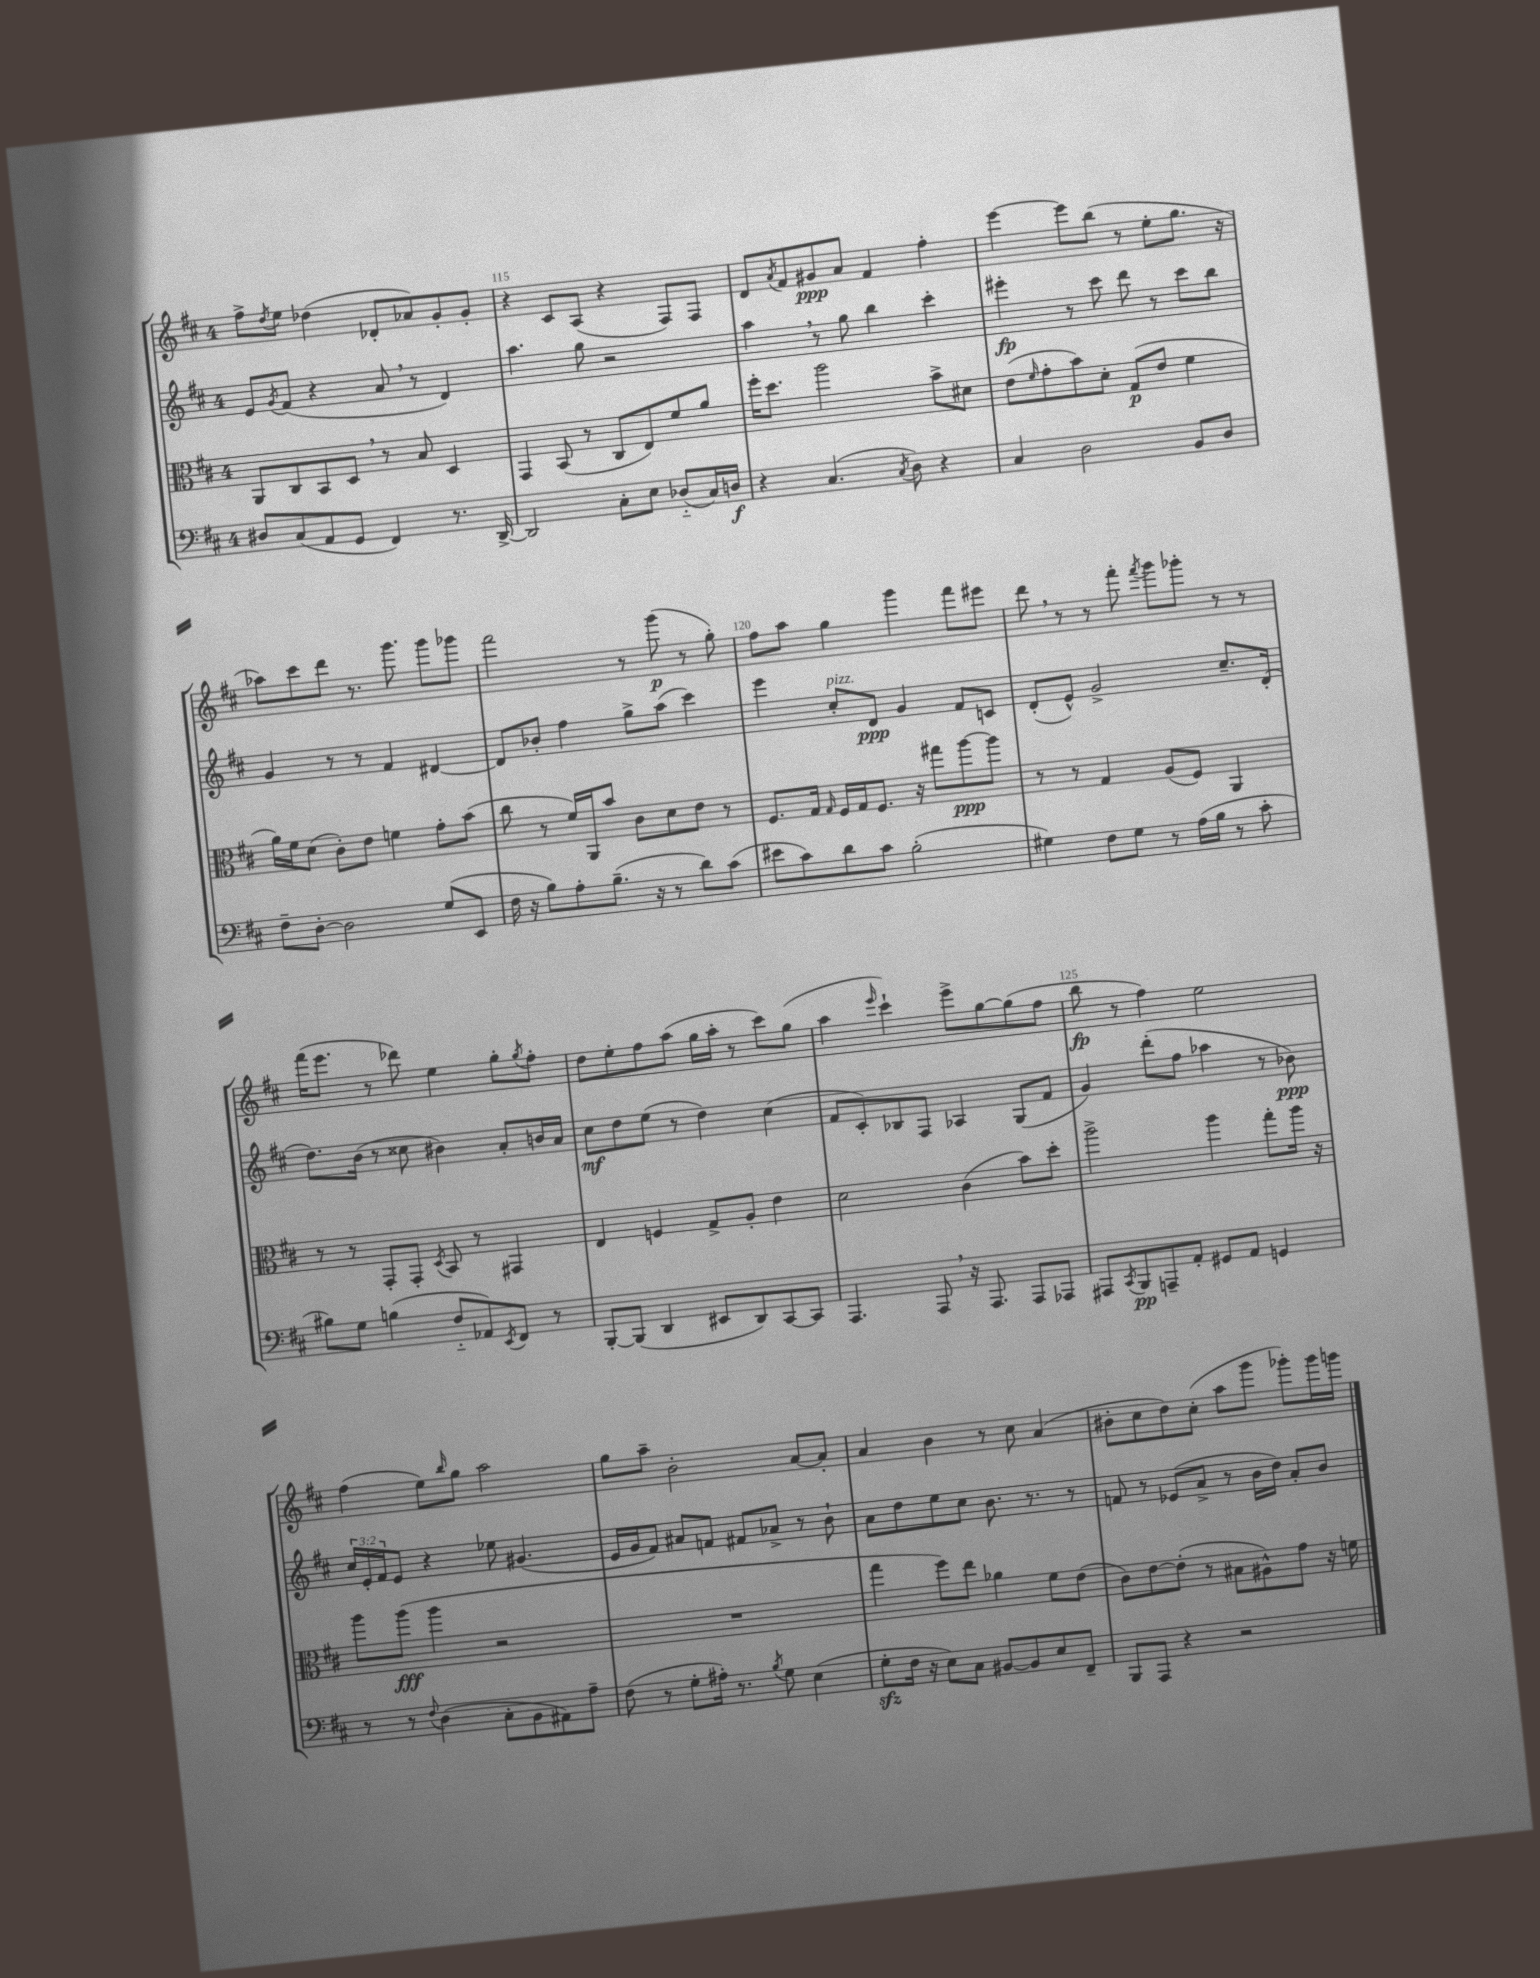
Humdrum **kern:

**kern	**dynam	**kern	**dynam	**kern	**dynam	**kern	**dynam
*part4	*part4	*part3	*part3	*part2	*part2	*part1	*part1
*staff4	*staff4	*staff3	*staff3	*staff2	*staff2	*staff1	*staff1
*clefF4	*	*clefC3	*	*clefG2	*	*clefG2	*
*k[f#c#]	*	*k[f#c#]	*	*k[f#c#]	*	*k[f#c#]	*
*M4/4	*	*M4/4	*	*M4/4	*	*M4/4	*
=114	=114	=114	=114	=114	=114	=114	=114
8D#X/L	.	8AA/L	.	8e/L	.	8ff#^\L	.
.	.	.	.	8qg/	.	8qdd/	.
(8C#/	.	8C#/	.	(8f#/J	.	8ee\J	.
8AA/	.	8BB/	.	4r	.	(4dd-X\	.
8GG/J	.	8D,/J	.	.	.	.	.
4FF#/)	.	8r	.	8a,/	.	8d-X'/L	.
.	.	8B/	.	8r	.	8a-X/)	.
8.r	.	4D/	.	4d/)	.	8g'/	.
.	.	.	.	.	.	8g'/J	.
[16DD^/	.	.	.	.	.	.	.
=115	=115	=115	=115	=115	=115	=115	=115
2DD/]	.	4GG/	.	4.aa\	.	4r	.
.	.	(8BB/	.	.	.	8c#/L	.
.	.	8r	.	8gg\	.	(8A/J	.
8C#'\L	.	8C#/L	.	2r	.	4r	.
8E\J	.	8E/)	.	.	.	.	.
(8D-X/L	.	8f#/	.	.	.	8F#/L)	.
16C#/L)	.	8a/J	.	.	.	8F#/J	.
16Dn/JJ	f	.	.	.	.	.	.
=116	=116	=116	=116	=116	=116	=116	=116
4r	.	16ff#'\KL	.	4aa,\	.	8d/L	.
.	.	8.dd\J	.	.	.	.	.
.	.	.	.	.	.	8qa/	.
.	.	.	.	.	.	8f#/	.
(4.C#/	.	2aa\	.	8r	.	8g#X/	ppp
.	.	.	.	8gg\	.	8a/J	.
.	.	.	.	4bb\	.	4f#/	.
8qC#/	.	.	.	.	.	.	.
8D\)	.	.	.	.	.	.	.
4r	.	8b^\L	.	4ccc#'\	.	4ff#'\	.
.	.	8d#X\J	.	.	.	.	.
=117	=117	=117	=117	=117	=117	=117	=117
4C#/	.	(8e\L	.	4eee#X'\	fp	[4eee\	.
.	.	16qqf#/	.	.	.	.	.
.	.	8g'\	.	.	.	.	.
2D\	.	8b\)	.	8r	.	8eee\L]	.
.	.	8d'\J	.	8ccc#\	.	(8bb\J	.
.	.	(8G/L	p	8ddd\	.	8r	.
.	.	8e/J	.	8r	.	8ee'\L	.
8BB/L	.	4f#\	.	8ccc#\L	.	8.gg\J	.
8D/J	.	.	.	8bb\J	.	.	.
.	.	.	.	.	.	16r	.
!!LO:LB:g=z
=118	=118	=118	=118	=118	=118	=118	=118
8F#~\L	.	16a\LL)	.	4g/	.	8aa-X\L)	.
.	.	16f#\J	.	.	.	.	.
[8D'\J	.	(8d\J	.	.	.	8ccc#\	.
2D\]	.	8c#'\L)	.	8r	.	8ddd\J	.
.	.	8e\J	.	8r	.	8.r	.
.	.	4fn\	.	4f#/	.	.	.
.	.	.	.	.	.	8.ggg\	.
(8G/L	.	8g'\L	.	[4d#X/	.	8ggg\L	.
8EE/J	.	(8b\J	.	.	.	8ggg-X\J	.
=119	=119	=119	=119	=119	=119	=119	=119
16F#\	.	8cc#\	.	8d#/L]	.	2fff#\	.
16r	.	.	.	.	.	.	.
8B\L)	.	8r	.	8b-X'/J	.	.	.
8A'\	.	16f#/LL)	.	4ff#\	.	.	.
.	.	16AA/J	.	.	.	.	.
(8.B~\J	.	8b/J	.	.	.	.	.
.	.	8c#\L	.	8gg^\L	.	8r	.
16r	.	.	.	.	.	.	.
8r	.	8d\	.	(8aa\J	.	(8ggg\	p
8d\L)	.	8e\J	.	4ccc#\)	.	8r	.
(8c#\J	.	8r	.	.	.	8gg'\)	.
=120	=120	=120	=120	=120	=120	=120	=120
8e#X\L	.	8.F#/L	.	4eee\	.	8ff#\L	.
8c#\)	.	.	.	.	.	8aa\J	.
.	.	16G/Jk	.	.	.	.	.
.	.	16qqG/	.	.	.	.	.
!	!	!	!	!LO:TX:a:i:t=pizz.	!	!	!
8d\	.	16F#/LL	.	8cc#'/L	.	4gg\	.
.	.	16G/J	.	.	.	.	.
8c#\J	.	8.F#/J	.	8d/J	ppp	.	.
(2B'\	.	.	.	4g/	.	4ggg\	.
.	.	16r	.	.	.	.	.
.	.	8gg#X\L	.	.	.	.	.
.	.	[8aa\	ppp	8f#/L	.	8fff#\L	.
.	.	8aa\J]	.	8cn/J	.	8eee#X\J	.
=121	=121	=121	=121	=121	=121	=121	=121
4G#X\)	.	8r	.	(8d'/L	.	8ddd,\	.
.	.	8r	.	8e^^/J)	.	8r	.
8F#\L	.	4G/	.	2g^/	.	8r	.
8G#\J	.	.	.	.	.	8fff#'\	.
.	.	.	.	.	.	8qfff#/	.
8r	.	(8A/L	.	.	.	8ggg\L	.
(16A\LL	.	8F#/J)	.	.	.	8ggg-X'\J	.
16B\JJ	.	.	.	.	.	.	.
8r	.	4AA/	.	8.cc#~/L	.	8r	.
8c#'\	.	.	.	.	.	8r	.
.	.	.	.	(16d'/Jk	.	.	.
!!LO:LB:g=z
=122	=122	=122	=122	=122	=122	=122	=122
8B#X\L)	.	8r	.	8.dd\L)	.	(16fff#\KL	.
.	.	.	.	.	.	8.eee\J	.
8G\J	.	8r	.	.	.	.	.
.	.	.	.	(16b\Jk	.	.	.
(4Bn\	.	8GG'/L	.	8r	.	8r	.
.	.	8GG'/J	.	8cc##X\	.	8ddd-X\)	.
.	.	8qD/	.	.	.	.	.
8F#/L	.	8BB/	.	4b#X\)	.	4ee\	.
8AA-X/)	.	8r	.	.	.	.	.
8qEE/	.	.	.	.	.	.	.
8FF#/J	.	4GG#X/	.	8a'/L	.	8gg'\L	.
.	.	.	.	.	.	8qgg/	.
8r	.	.	.	16bn/L	.	8ff#'\J	.
.	.	.	.	16a/JJ	.	.	.
=123	=123	=123	=123	=123	=123	=123	=123
[8BBB'/L	.	4E/	.	8cc#\L	mf	8dd\L	.
(8BBB/J]	.	.	.	8dd\	.	8ee'\	.
4DD/	.	4Fn/	.	(8ee\J	.	8ff#\	.
.	.	.	.	8r	.	(8aa\J	.
8EE#X/L	.	8G^/L	.	4dd\)	.	16gg\LL	.
.	.	.	.	.	.	16aa'\JJ	.
8DD/)	.	8A'/J	.	.	.	8r	.
[8CC#/	.	4e\	.	(4cc#\	.	8ccc#\L)	.
8CC#/J]	.	.	.	.	.	(8gg\J	.
=124	=124	=124	=124	=124	=124	=124	=124
4.AAA/	.	2d\	.	8f#/L	.	4aa\	.
.	.	.	.	8c#'/)	.	.	.
.	.	.	.	.	.	16qqeee/	.
.	.	.	.	8B-X/	.	4ccc#`\)	.
8AAA,/	.	.	.	8F#/J	.	.	.
16r	.	(4c#\	.	4A-X/	.	8eee^\L	.
8.AAA/	.	.	.	.	.	.	.
.	.	.	.	.	.	[8gg\	.
8AAA/L	.	8b\L)	.	(8G/L	.	(8gg\]	.
8AAA-X/J	.	8dd'\J	.	8f#/J	.	8ff#\J	.
=125	=125	=125	=125	=125	=125	=125	=125
8AAA#X/L	.	2aa^\	.	4g/)	.	8bb\	fp
8qCC#/	.	.	.	.	.	.	.
8BBB/	pp	.	.	.	.	8r	.
8AAAn~/	.	.	.	(8ddd'\L	.	4ff#\)	.
8AA'/J	.	.	.	8ff#\J	.	.	.
8GG#X/L	.	4aa\	.	4aa-X\	.	2ee\	.
8AA/J	.	.	.	.	.	.	.
4GGn/	.	8gg'\L	.	8r	.	.	.
.	.	16aa\Jk	.	8b-X\)	ppp	.	.
.	.	16r	.	.	.	.	.
!!LO:LB:g=z
=126	=126	=126	=126	=126	=126	=126	=126
8r	.	8aa\L	.	24cc#/LL	.	(4ff#\	.
.	.	.	.	24e'/	.	.	.
.	.	.	.	24f#/J	.	.	.
8r	.	(8aa\J	fff	8e/J	.	.	.
8qqF#/	.	.	.	.	.	.	.
(4D\	.	4aa\	.	4r	.	8ee\L)	.
.	.	.	.	.	.	16qqbb/	.
.	.	.	.	.	.	8gg\J	.
8C#'\L	.	2r	.	8ee-X\	.	2aa\	.
8BB\	.	.	.	(4.g#X/	.	.	.
8AA#X\)	.	.	.	.	.	.	.
8A~\J	.	.	.	.	.	.	.
=127	=127	=127	=127	=127	=127	=127	=127
(8F#\	.	1r	.	16e/LL	.	8gg\L	.
.	.	.	.	16g/J	.	.	.
8r	.	.	.	8f#/J)	.	8aa~\J	.
8G'\L	.	.	.	8a#X/L	.	2b'\	.
16A#X'\Jk)	.	.	.	8fn/J	.	.	.
8.r	.	.	.	.	.	.	.
.	.	.	.	8f#X/L	.	.	.
8qB/	.	.	.	.	.	.	.
8G\	.	.	.	8a-X^/J	.	.	.
(4E\	.	.	.	8r	.	[8a/L	.
.	.	.	.	8b`\	.	8a'/J]	.
=128	=128	=128	=128	=128	=128	=128	=128
8Gzz'\L	.	4gg\	.	8a\L	.	4a/	.
16F#\Jk	.	.	.	8dd\	.	.	.
16r	.	.	.	.	.	.	.
8E\L)	.	8ff#\L)	.	8ee\	.	4b\	.
8C#\J	.	8ee\J	.	8cc#\J	.	.	.
[8BB#X/L	.	4a-X\	.	8.b\	.	8r	.
8BB#/]	.	.	.	.	.	8cc#\	.
.	.	.	.	8.r	.	.	.
8E/	.	8f#\L	.	.	.	(4a/	.
8FF#~/J	.	(8e\J	.	8r	.	.	.
=129	=129	=129	=129	=129	=129	=129	=129
8BBB/L	.	8c#\L)	.	8fn/	.	8b#X'\L	.
8AAA/J	.	[8e\	.	8r	.	8cc#\	.
4r	.	(8e'\J]	.	(8e-X/L	.	8dd\)	.
.	.	8r	.	8a^/J	.	(8cc#'\J	.
2r	.	8B#X\L	.	8r	.	8aa\L	.
.	.	8A#X^^\)	.	16b\LL	.	8ggg\J	.
.	.	.	.	16dd\JJ)	.	.	.
.	.	8g\J	.	8a'/L	.	8ggg-X'\L)	.
.	.	16r	.	8b/J	.	16ggg-\L	.
.	.	16fn\	.	.	.	16gggn\JJ	.
==	==	==	==	==	==	==	==
*-	*-	*-	*-	*-	*-	*-	*-
